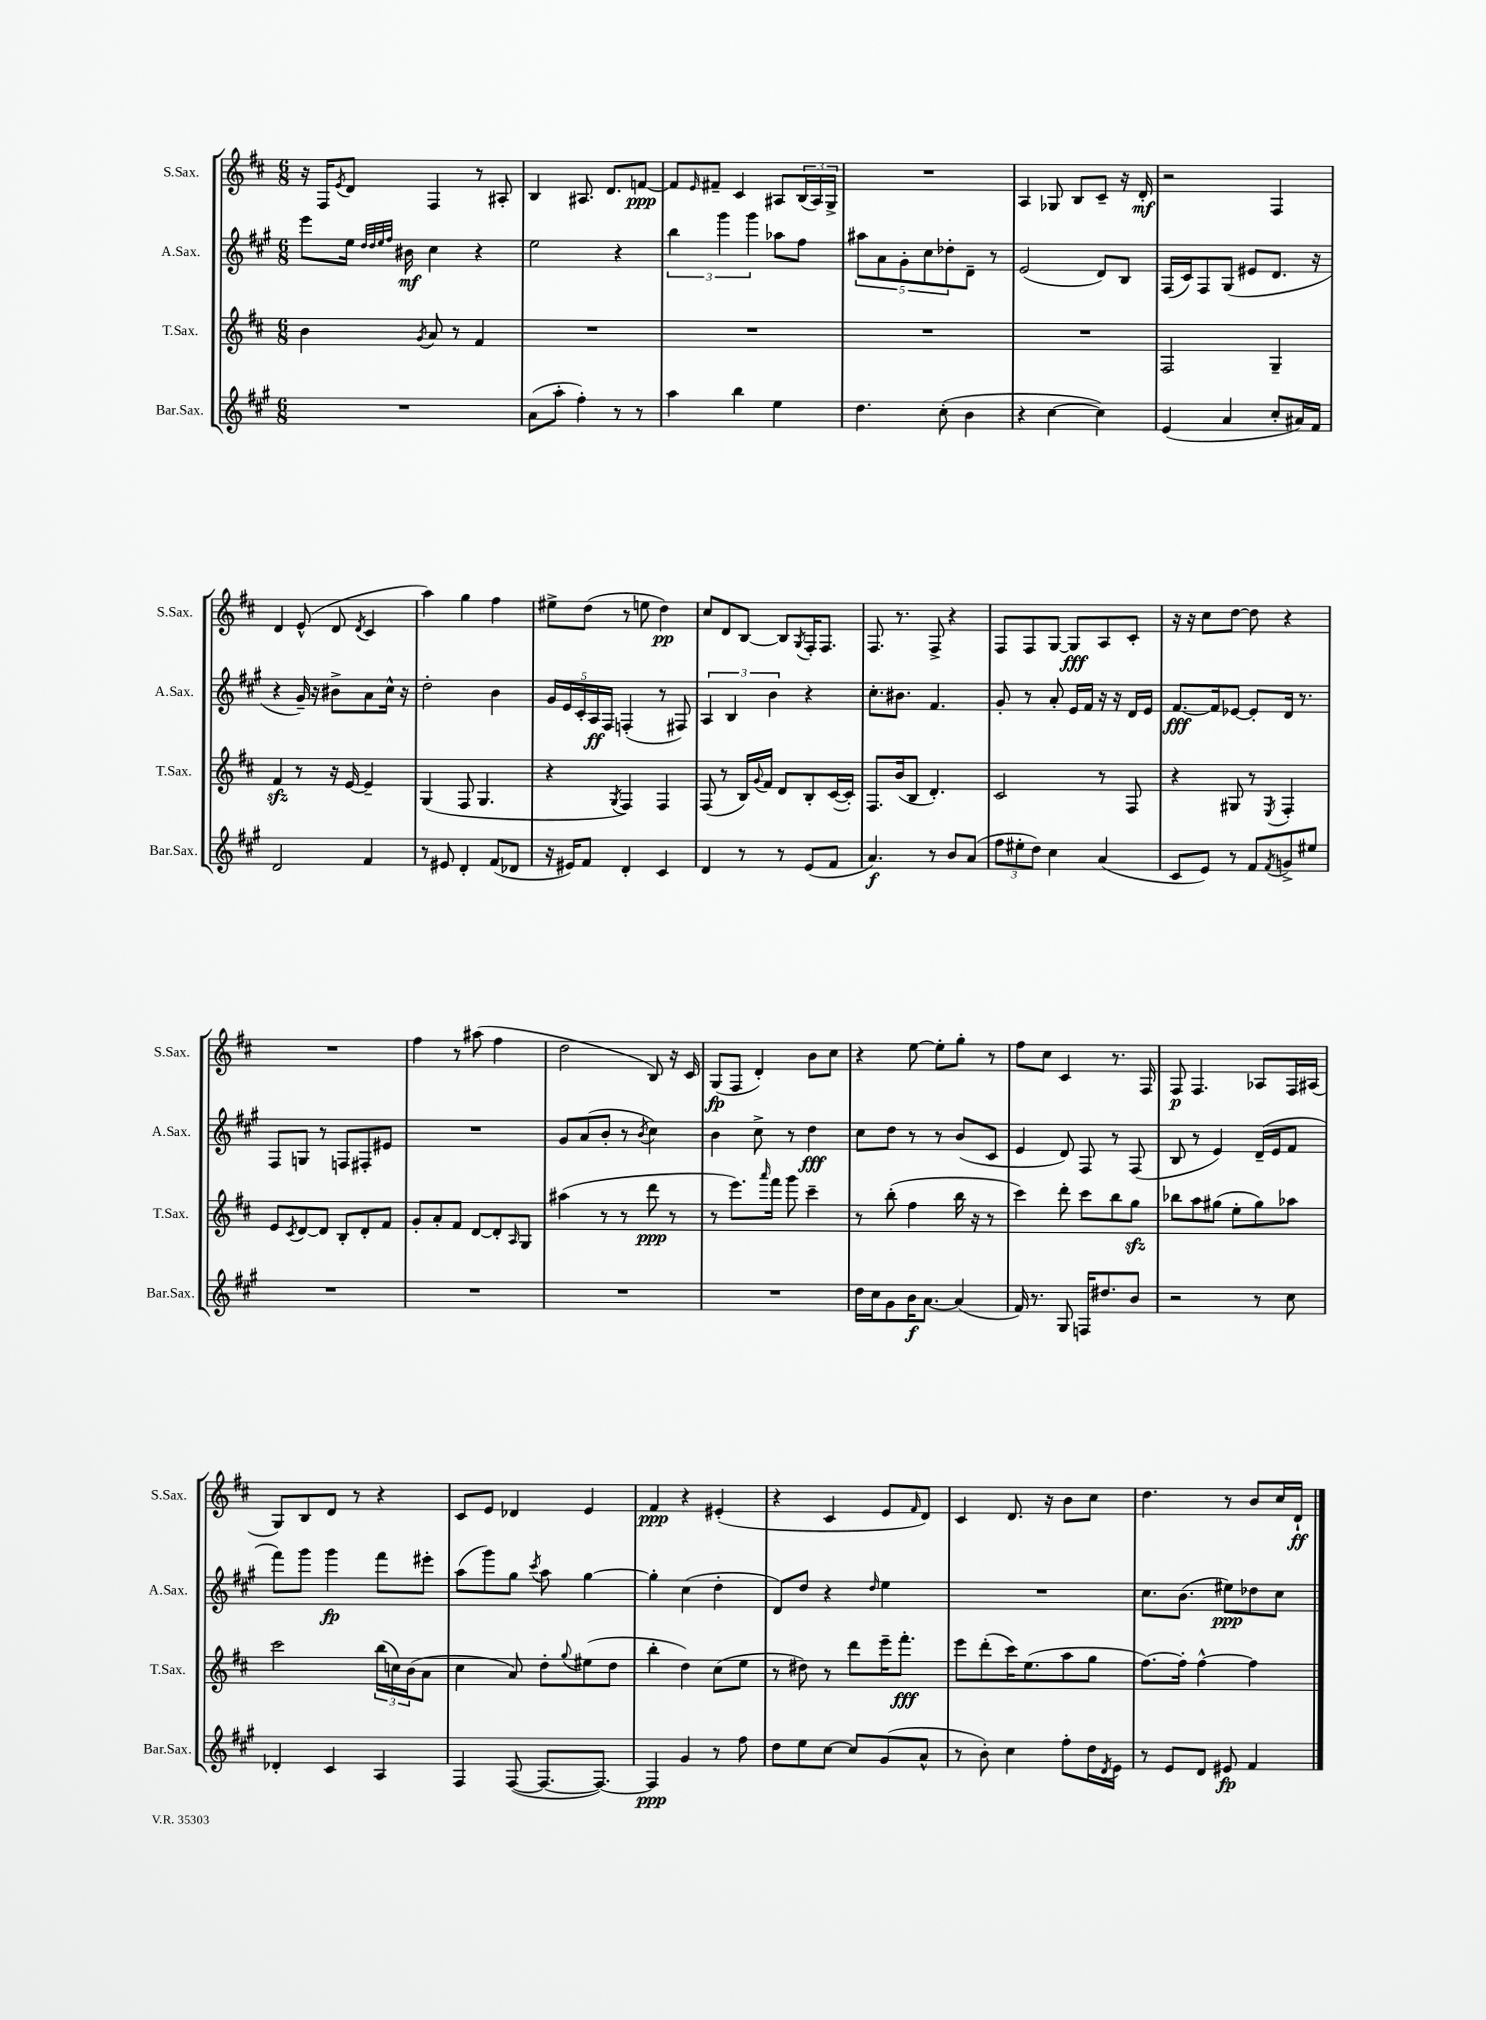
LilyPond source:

<<
\new StaffGroup <<
\new Staff = "s0" \with { instrumentName = "S.Sax." shortInstrumentName = "S.Sax." } {
    \clef treble \key d \major \numericTimeSignature \time 6/8
    r16 fis16 \acciaccatura { e'8 } d'8 fis4 r8 ais8-. |
    b4 ais8. d'8. f'8~\ppp |
    f'8 \grace { e'16 } fis'8-- cis'4 ais8 \tuplet 3/2 { b16( ais16) g16-> } |
    R2. |
    a4 ges8 b8 cis'8-- r16 d'16-.\mf |
    r2 fis4 |
    d'4 e'8-^( d'8 \acciaccatura { d'8 } cis'4 |
    a''4) g''4 fis''4 |
    eis''8-> d''8( r8 e''8 d''4\pp) |
    cis''8 d'8 b8~ b8 \acciaccatura { g8 } fis16-. fis8. |
    fis8. r8. fis8-> r4 |
    fis8 fis8 g8~ g8\fff a8 cis'8-. |
    r16 r16 cis''8 d''8~ d''8 r4 |
    R2. |
    fis''4 r8 ais''8( fis''4 |
    d''2 b8) r16 cis'16 |
    g8\fp( fis8 d'4-.) b'8 cis''8 |
    r4 e''8~ e''8-. g''8-. r8 |
    fis''8 cis''8 cis'4 r8. fis16 |
    fis8\p fis4. aes8 fis16 ais16( |
    g8) b8 d'8 r8 r4 |
    cis'8 e'8 des'4 e'4 |
    fis'4\ppp r4 eis'4-.( |
    r4 cis'4 e'8 \grace { fis'16 } d'8) |
    cis'4 d'8. r16 b'8 cis''8 |
    d''4. r8 b'8 cis''16 d'16-!\ff \bar "|." |
}
\new Staff = "s1" \with { instrumentName = "A.Sax." shortInstrumentName = "A.Sax." } {
    \clef treble \key a \major \numericTimeSignature \time 6/8
    e'''8 e''16 \grace { d''32 d''32 e''32 fis''32 } bis'16\mf cis''4 r4 |
    e''2 r4 |
    \tuplet 3/2 { b''4 gis'''4 gis'''4 } aes''8 fis''8 |
    \tuplet 5/4 { ais''8 a'8 gis'8-. cis''8 des''8-. } d'8-- r8 |
    e'2( d'8) b8 |
    fis16( cis'16) fis8 gis8( eis'8 d'8. r16 |
    r4 gis'16--) r16 bis'8-> a'8 cis''16-^ r16 |
    d''2-. b'4 |
    \tuplet 5/4 { gis'16 e'16 cis'16-. a16\ff fis16 } f4-.( r8 fis8) |
    \tuplet 3/2 { a4 b4 b'4 } r4 |
    cis''8.-. bis'8. fis'4. |
    gis'8-. r8 a'8-. e'16 fis'16 r16 r16 d'16 e'16 |
    fis'8.~\fff fis'16 ees'8~ ees'8-. d'16 r8. |
    fis8 g8 r8 f8 fis8-. eis'8 |
    R2. |
    gis'8 a'8( b'8-. r8 \acciaccatura { b'8 } cis''4) |
    b'4 cis''8-> r8 d''4\fff |
    cis''8 d''8 r8 r8 b'8( cis'8 |
    e'4 d'8) fis8 r8 fis8( |
    b8 r8 e'4) d'16--( e'16 fis'8 |
    fis'''8) gis'''8 gis'''4\fp fis'''8 eis'''8-. |
    a''8( gis'''8) gis''8 \acciaccatura { cis'''8 } a''8 gis''4~ |
    gis''4-. cis''4( d''4-. |
    d'8) d''8 r4 \grace { d''16 } e''4 |
    R2. |
    cis''8. b'8.( eis''8\ppp) des''8 cis''8 \bar "|." |
}
\new Staff = "s2" \with { instrumentName = "T.Sax." shortInstrumentName = "T.Sax." } {
    \clef treble \key d \major \numericTimeSignature \time 6/8
    b'4 \acciaccatura { g'8 } a'8 r8 fis'4 |
    R2. |
    R2. |
    R2. |
    R2. |
    fis2 g4-- |
    fis'4\sfz r8 r16 e'16~ e'4-- |
    g4( fis8 g4. |
    r4 \acciaccatura { g8 } fis4) fis4 |
    fis8( r8 b16) \appoggiatura { g'8 } fis'16 d'8 b8-. cis'16~( cis'16-.) |
    fis8. b'16( b8 d'4.-.) |
    cis'2 r8 fis8 |
    r4 gis8 r8 \acciaccatura { e8 } fis4-. |
    e'8 \acciaccatura { cis'8 } d'8~ d'8 b8-. d'8-. fis'8 |
    g'8-. a'8-. fis'8 d'8~ d'8-. \grace { a16 } g8 |
    ais''4( r8 r8 d'''8\ppp r8 |
    r8 e'''8.) \grace { a'''16 } fis'''16 g'''8 cis'''4-- |
    r8 b''8-.( fis''4 b''16 r16 r8 |
    cis'''4) d'''8-. cis'''8 b''8 g''8\sfz |
    bes''8 a''8 gis''8( e''8-. gis''8) aes''8 |
    cis'''2 \tuplet 3/2 { b''16( c''16) b'16( } a'8 |
    cis''4 a'8) d''8-. \appoggiatura { g''8 } eis''8( d''8 |
    b''4-. d''4) cis''8( e''8 |
    r8 dis''8) r8 d'''8 e'''16-- fis'''8.-.\fff |
    e'''8 d'''8-.( cis'''16) e''8.( a''8 g''8 |
    fis''8.~) fis''16-. fis''4~-^ fis''4 \bar "|." |
}
\new Staff = "s3" \with { instrumentName = "Bar.Sax." shortInstrumentName = "Bar.Sax." } {
    \clef treble \key a \major \numericTimeSignature \time 6/8
    R2. |
    a'8( a''8-. fis''4-.) r8 r8 |
    a''4 b''4 e''4 |
    d''4. cis''8-.( b'4 |
    r4 cis''4~ cis''4) |
    e'4( a'4 cis''8-. ais'16) fis'16 |
    d'2 fis'4 |
    r8 eis'8 d'4-. fis'8( des'8 |
    r16 eis'16) fis'8 d'4-. cis'4 |
    d'4 r8 r8 e'8( fis'8 |
    a'4.\f) r8 b'8 a'8( |
    \tuplet 3/2 { fis''8 eis''8-. d''8) } cis''4 a'4( |
    cis'8 e'8) r8 fis'8 \acciaccatura { fis'8 } g'8-> eis''8 |
    R2. |
    R2. |
    R2. |
    R2. |
    d''16 cis''16 gis'8 b'16\f a'8.~ a'4( |
    fis'16) r8. gis8 f16 dis''8. b'8 |
    r2 r8 cis''8 |
    des'4-. cis'4 a4 |
    fis4 fis8~( fis8.~ fis8.~) |
    fis4\ppp gis'4 r8 fis''8 |
    d''8 e''8 cis''8~ cis''8 gis'8( a'8-^ |
    r8 b'8-.) cis''4 fis''8-. d''16 \acciaccatura { d'8 } e'16 |
    r8 e'8 d'8 eis'8\fp fis'4 \bar "|." |
}
>>
>>
\layout { \context { \Score \remove "Bar_number_engraver" } }
